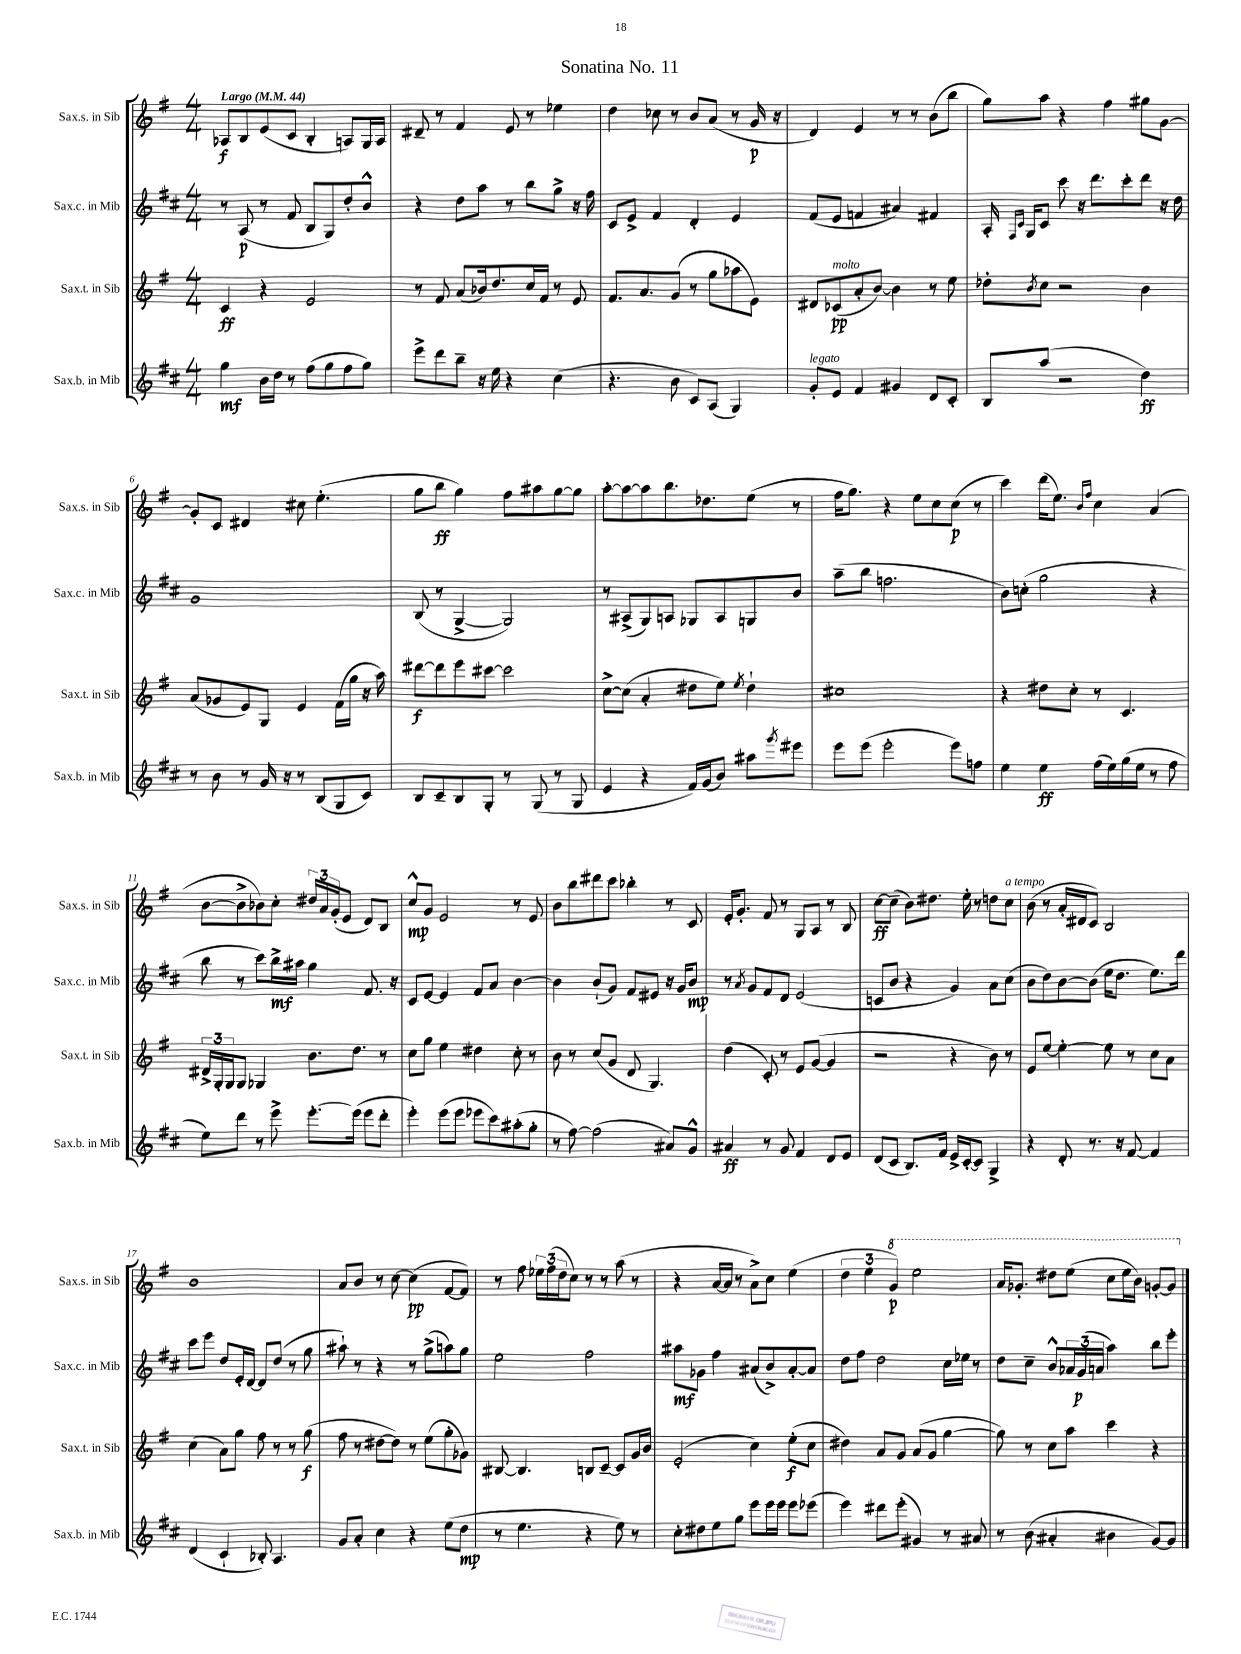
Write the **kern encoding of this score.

**kern	**kern	**kern	**kern
*staff4	*staff3	*staff2	*staff1
*clefG2	*clefG2	*clefG2	*clefG2
*k[f#c#]	*k[f#]	*k[f#c#]	*k[f#]
*M4/4	*M4/4	*M4/4	*M4/4
*MM44	*MM44	*MM44	*MM44
4gg	4c	8r	8A-
.	.	(8A	8B
16b	4r	8r	(8e
16dd	.	.	.
8r	.	8f#	8c
(8ff#	2e	8B	4B'
8gg	.	8G)	.
8ff#	.	8dd'	8A)
8gg)	.	8b^^	16G
.	.	.	16A
=	=	=	=
8eee^	8r	4r	8d#~
8ddd	8f#	.	8r
8bb~	(8a	8dd	4f#
16r	16b-)	8aa	.
16ee	8.dd	.	.
4r	.	8r	8e
.	16cc	8bb	8r
.	16f#	.	.
(4cc#	8r	8gg^	4ee-
.	8e	16r	.
.	.	16ff#	.
=	=	=	=
4.r	8.f#	8c#	4dd
.	.	8e^	.
.	8.a	.	.
.	.	4f#	8cc-
8b	(8g	.	8r
8c#)	8r	4d'	8b
(8A	8gg	.	(8a
4G)	8aa-	4e	8r
.	8e)	.	16g
.	.	.	16r
=	=	=	=
8g'	8d#	(8f#	4d)
8e	(8c-	8e	.
4f#	8a'	4f	4e
.	[8b)	.	.
4g#	4b]	4a#)	8r
.	.	.	8r
8d	8r	4f#	(8b
8c#'	8ee	.	8bb
=	=	=	=
8B	8dd-'	16A'	8gg)
.	.	16qqF#	.
.	.	16qqc#	.
.	.	16G	.
.	8qb	.	.
(8aa	8cc	8c#	8aa
2r	2r	8ccc#	4r
.	.	16r	.
.	.	8.ddd	.
.	.	.	4ff#
.	.	8ccc#'	.
4dd)	4b	8ddd	8gg#
.	.	16r	[8g
.	.	16dd	.
=	=	=	=
8r	(8a	1g	8g']
8b	8g-	.	8c
8r	8e)	.	4d#
16g	8G	.	.
16r	.	.	.
8r	4e	.	8cc#
(8B	.	.	(4.ee'
8G	(16f#	.	.
.	16gg	.	.
8c#)	16r	.	.
.	16aa)	.	.
=	=	=	=
8B	[8ddd#	(8B	8gg
8c#~	8ddd#]	8r	8bb
8B	8eee	[4G^	4gg)
8G'	[8ccc#	.	.
8r	2ccc#]	2G])	8ff#
(8G	.	.	8aa#
8r	.	.	[8gg
8G	.	.	8gg]
=	=	=	=
4e	[8cc^	8r	[8aa'
.	(8cc]	(8A#^	8aa_
4r	4a'	8G)	8aa]
.	.	8A	8.bb
16f#)	8dd#	8G-	.
(16g	.	.	8.dd-
8b)	8ee)	8A	.
.	8qee	.	.
8aa#	4dd#`	8G	(8ee
8qggg	.	.	.
8eee#	.	8b	8r
=	=	=	=
8eee	1cc#	(8aa~	16ff#
.	.	.	8.gg)
(8eee	.	8bb	.
2eee'	.	2.ff	4r
.	.	.	8ee
.	.	.	8cc
8eee)	.	.	(8cc
8ff	.	.	8r
=	=	=	=
4ee	4r	8b)	4ccc)
.	.	(8cc'	.
4ee	8dd#	2gg	(16ddd
.	.	.	8.ee)
.	8cc'	.	.
.	.	.	16qqb
.	.	.	16qqff#
(16ff#	8r	.	4cc
16ee)	.	.	.
(16gg	4.c	.	.
16ee	.	.	.
8r	.	4r	(4a
8ff#	.	.	.
=	=	=	=
8ee)	24d#^	8bb	[8b
.	24G'	.	.
.	24G	.	.
8ddd	8G	8r	8b^]
8r	4G-	8ccc#)	8b-)
8eee^	.	16bb^	8cc'
.	.	16aa#	.
[8.eee'	8.b	4gg	24dd#
.	.	.	24a
.	.	.	(24g'
.	.	.	8e
(16eee]	8.dd	.	.
8eee	.	8.f#	8d)
8ddd'	8r	.	8B
.	.	16r	.
=	=	=	=
4eee')	8cc	8c#	8cc^^
.	8gg	[8e	8g
(8eee	4ee	4e]	2e
8eee	.	.	.
8eee-	4dd#	8f#	.
8ccc#)	.	8a	.
(8aa#'	8cc'	[4b	8r
8gg'	8r	.	8e
=	=	=	=
8r	8b	4b]	8b
[8ff#)	8r	.	8bb
(2ff#]	(8cc	(8b`	8ddd#
.	8g	8g)	8ccc
.	8d	8f#	4bb-'
.	4.G)	8e#	.
8a#)	.	16r	8r
.	.	16g	.
8g^^	.	8b	8c
=	=	=	=
4a#	(4dd	8r	16e'
.	.	.	8.g'
.	.	8qa	.
.	.	8g	.
8r	8c')	8f#	8f#
8g	8r	8d	8r
4f#	8e	(2e	8G
.	([8g	.	8A
8d	4g]	.	8r
8e	.	.	8B
=	=	=	=
(8d	2r	8c	[8cc
8c#	.	8b	(8cc~]
8.B)	.	4r	8b)
.	.	.	8.dd#
16f#	.	.	.
16e^	4r	4g)	.
[16c#'	.	.	16ee'
8c#]	.	.	8r
4G^	8b)	8a	8dd
.	8r	(8cc#	8cc
=	=	=	=
4r	8e	8b	(8b
.	[8ee	8dd)	8r
8d'	4ee'_	[8b	16a'
.	.	.	16d#
8.r	.	(8b]	8c)
.	8ee]	16ee	2B
16r	.	8.dd	.
[8f#	8r	.	.
4f#]	8cc	8.ee)	.
.	8a	.	.
.	.	16ddd	.
=	=	=	=
(4d	(4cc	8ccc#	1b
.	.	8eee	.
4c#`	8a)	8dd	.
.	8gg	16e'	.
.	.	[16d	.
8B-')	8ff#	8d]	.
4.A	8r	(8dd	.
.	8r	8r	.
.	(8gg	8gg	.
=	=	=	=
8g	8ff#	8aa#`)	8a
8a'	8r	8r	8b
4cc#	[8dd#	4r	8r
.	8dd#])	.	[8cc
4r	8r	8r	(4cc]
.	(8ee	(8gg^	.
(8ee	8gg'	8aa)	[8f#
8dd	8g-)	8gg	8f#])
=	=	=	=
8r	[8B#	2ee	8r
4.ee	4.B#]	.	8ff#
.	.	.	24ee-
.	.	.	(24ff#
.	.	.	24dd
.	.	.	8cc)
4r	8B	2ff#	8r
.	[8c~	.	8r
8ee)	8c]	.	(8aa
8r	16g	.	8r
.	16b	.	.
=	=	=	=
8cc#'	(2e'	8aa#	4r
8dd#	.	8g-	.
8ee	.	4ff#	[16a
.	.	.	16a]
8gg	.	.	8r
8eee	4cc)	(8a#	8a^)
16eee	.	8b^)	8cc
16eee	.	.	.
8eee	(8ee'	[8a#'	(4ee
(8eee-	8cc	8a#]	.
=	=	=	=
4eee)	4dd#)	8dd	6dd
.	.	8ff#	.
.	.	.	6ee
8ddd#	8a	2dd	.
.	.	.	6gg)
(8eee'	8g	.	.
4g#)	(8a	.	2eee
.	8g	.	.
8r	[4gg	16cc#	.
.	.	16ee-	.
8a#	.	8r	.
=	=	=	=
8r	8gg])	8dd	16aa
.	.	.	8.gg-'
(8b	8r	8cc#~	.
4a#'	8cc	8b^^	8ddd#
.	8aa	24a-	(8eee
.	.	(24g	.
.	.	24a	.
4b#	4ccc	4aa)	8ccc
.	.	.	16eee
.	.	.	16bb)
[8g)	4r	8bb	[8gg'
8g]	.	8eee'	8gg]
==	==	==	==
*-	*-	*-	*-
